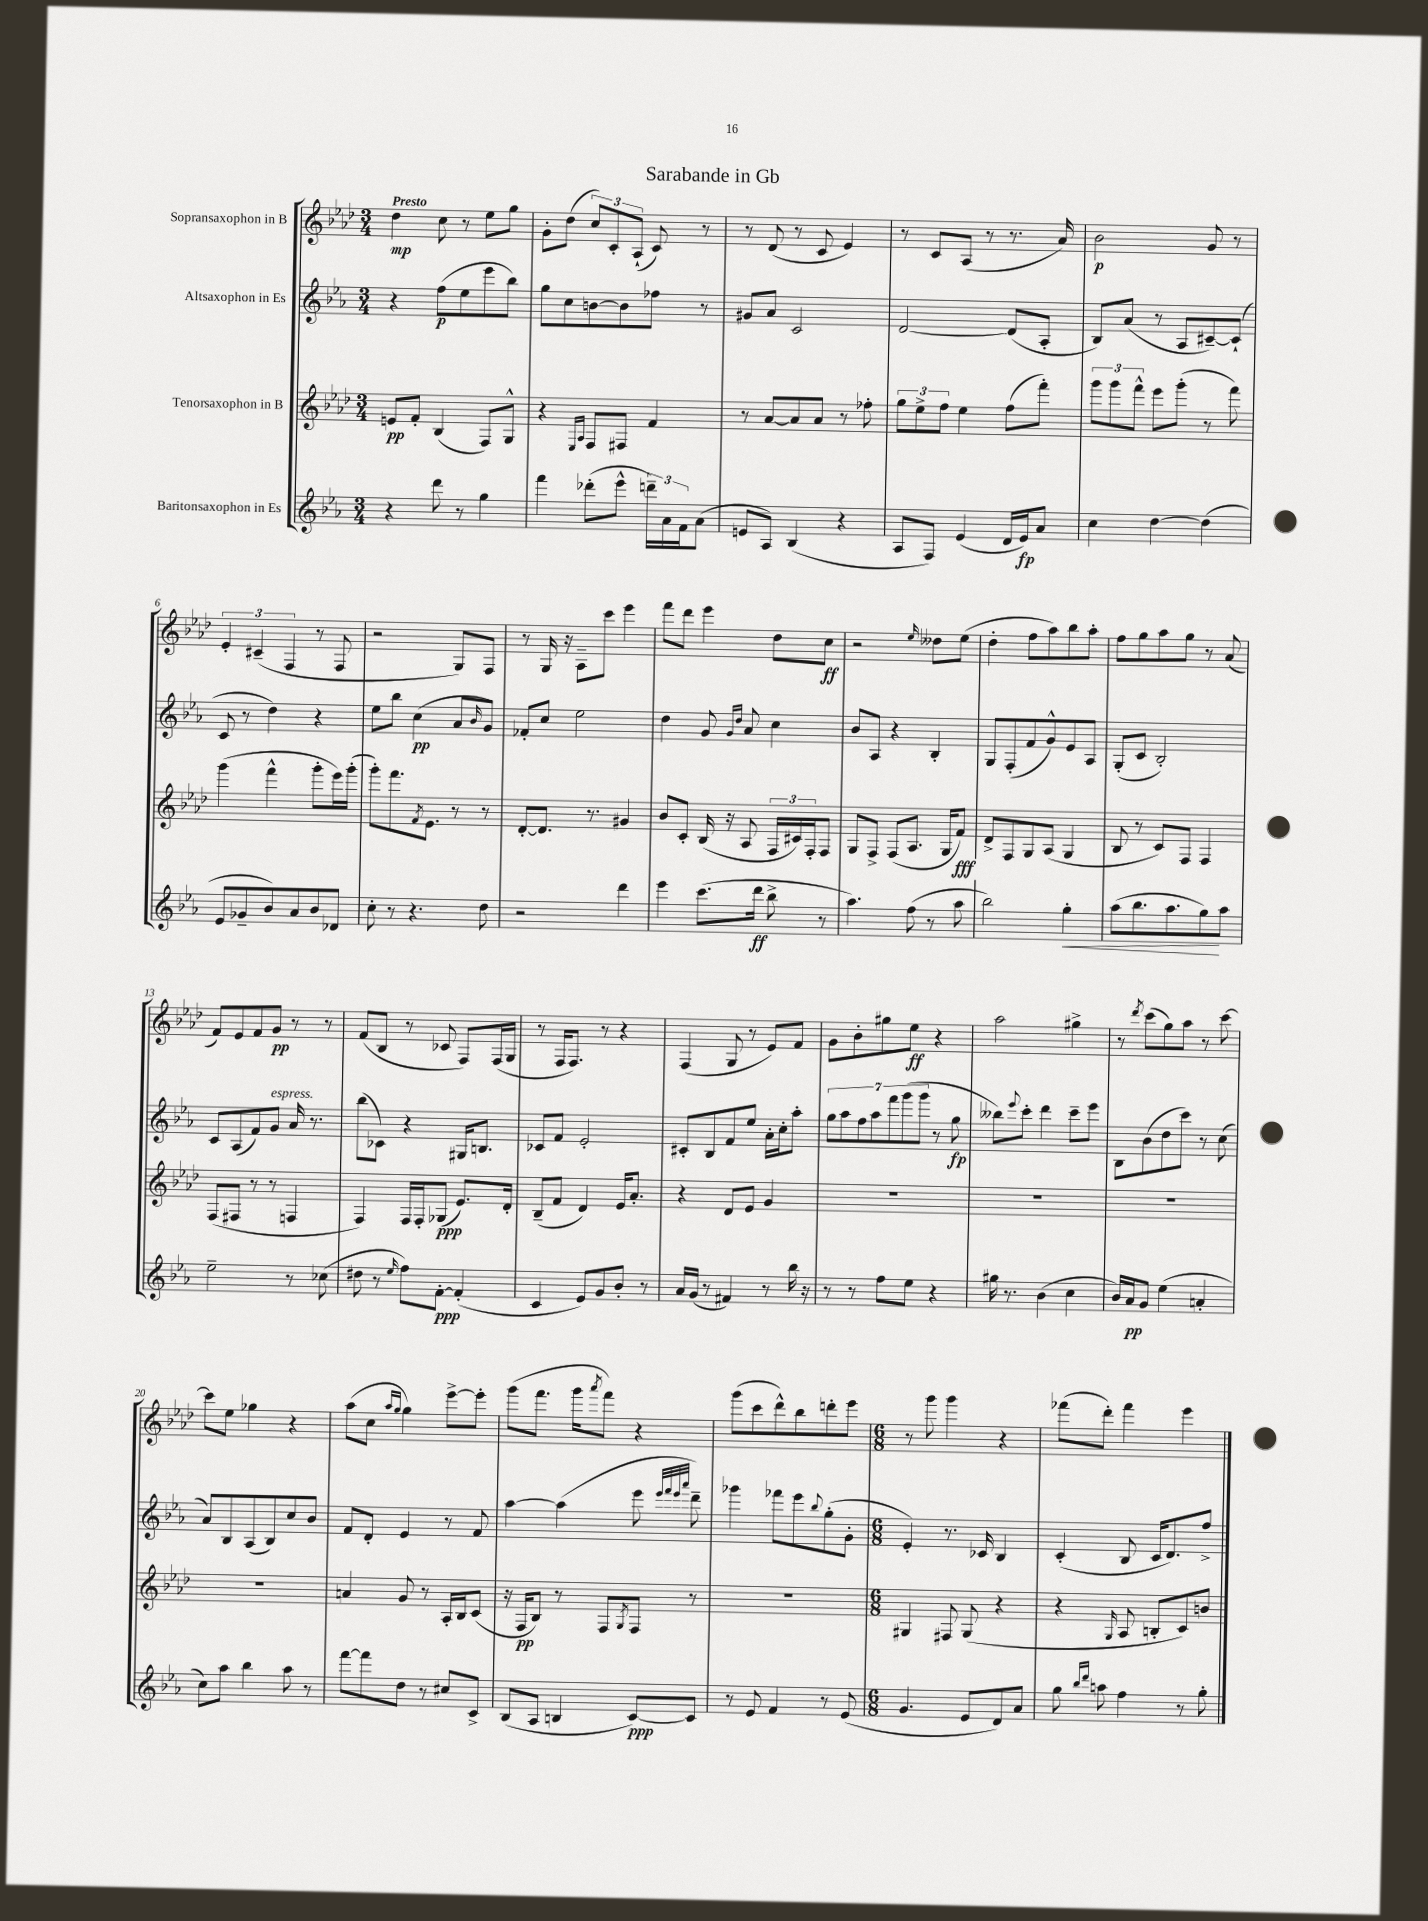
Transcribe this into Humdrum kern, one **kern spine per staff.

**kern	**kern	**kern	**kern
*staff4	*staff3	*staff2	*staff1
*clefG2	*clefG2	*clefG2	*clefG2
*k[b-e-a-]	*k[b-e-a-d-]	*k[b-e-a-]	*k[b-e-a-d-]
*M3/4	*M3/4	*M3/4	*M3/4
4r	8e/L	4r	4dd-\
.	8f'/J	.	.
8ddd\	(4B-/	(8ff\L	8cc\
8r	.	8ee-\	8r
4gg\	8F/L)	8eee-\	8ee-\L
.	8G^^/J	8bb-\J)	8gg\J
=	=	=	=
4fff\	4r	8gg\L	8g'\L
.	.	8cc\	(8dd-\J
.	16qqE-/LL	.	.
.	16qqA-/JJ	.	.
(8ddd-'\L	8F/L	[8b\	12cc/L)
.	.	.	12c'/
8eee-^^\J	8F#/J	8b\]	.
.	.	.	(12A-`/J
24ddd~\LL)	4f/	8ff-\J	8c/)
24a-\	.	.	.
24f\J	.	.	.
(8a-\J	.	8r	8r
=	=	=	=
8e/L	8r	8g#/L	8r
8A-/J)	[8a-/L	8a-/J	(8d-/
(4B-/	8a-/]	2c/	8r
.	8a-/J	.	8c/
4r	8r	.	4e-/)
.	8ff-'\	.	.
=	=	=	=
8A-/L	12gg\L	[2d/	8r
.	12ee-^\	.	.
8F/J)	.	.	8c/L
.	12ff\J	.	.
(4e-/	4ee-\	.	(8A-/J
.	.	.	8r
16d/LL	(8ff\L	(8d/]L	8.r
16e-/J)	.	.	.
8a-/J	8fff'\J)	8A-'/J	.
.	.	.	16a-/)
=	=	=	=
4cc\	12ggg\L	8B-/L)	2b-\
.	12ggg\	.	.
.	.	(8a-/J	.
.	12fff^^\J	.	.
[4dd\	8eee-\L	8r	.
.	(8ggg'\J	8A-/L	.
(4dd\]	8r	[8c#~/)	8g/
.	8fff\)	(8c#`/]J	8r
=	=	=	=
8e-/L	(4ggg\	8c/	6e-'/
8g-~/	.	8r	.
.	.	.	(6c#~/
8b-/)	4fff^^\	4dd\)	.
.	.	.	6F/
8a-/	.	.	.
8b-/	8ggg'\L	4r	8r
8d-/J	16eee-\L)	.	8F/
.	(16ggg'\JJ	.	.
=	=	=	=
8cc'\	8ggg'\L)	8ee-\L	2r
8r	8.fff\	8bb-\J	.
4.r	.	(4cc\	.
.	8qf/	.	.
.	8.e-\J	.	.
.	8r	8a-/L	8G/L)
.	.	16qqb-/	.
8dd\	8r	8g/J)	8F/J
=	=	=	=
2r	[8d-'/L	8f-'/L	8r
.	8.d-/]J	8cc/J	16G/
.	.	.	16r
.	.	2ee-\	8A-~\L
.	8.r	.	.
.	.	.	8ccc\J
4ddd\	4g#/	.	4eee-\
=	=	=	=
4eee-\	8b-/L	4dd\	8fff\L
.	8c'/J	.	8ddd-\J
(8.ccc\L	(16B-/	8g/	4eee-\
.	16r	.	.
.	.	16qqg/LL	.
.	.	16qqdd/JJ	.
.	8A-/	8a-/	.
16ddd\Jk	.	.	.
8bb-^\	24F/LL	4cc\	8dd-\L
.	24c#/)	.	.
.	24F'/J	.	.
8r	8F/J	.	8cc\J
=	=	=	=
4.aa-\)	8G/L	8b-/L	2r
.	8F^/J	8A-/J	.
.	(8F/L	4r	.
(8ff\	8.A-/J	.	.
.	.	.	16qqee-/
8r	.	4B-'/	8dd--\L
.	16G/LK	.	.
8aa-\	8f/J)	.	(8ee-\J
=	=	=	=
2bb-\)	8d-^/L	8G/L	4dd-'\
.	8F/	(8F'/	.
.	8G/	8f/	8ff\L
.	(8A-/J	8g^^/)	8aa-\)
4gg'\	4G/	8e-/	8bb-\
.	.	8A-/J	8aa-'\J
=	=	=	=
(8aa-\L	8B-/	(8G'/L	8ff\L
8.bb-\	8r	8c/J	8gg\
.	8c/L)	2B-'/)	8aa-\
8.aa-\	.	.	.
.	8F/J	.	8gg\J
8gg\)	4F/	.	8r
8aa-\J	.	.	(8a-/
=	=	=	=
2ee-~\	(8F/L	8c/L	8f/L)
.	8F#/J	(8A-/	8e-/
.	8r	8f/)	8f/
.	8r	8g/J	8g/J
8r	4F/	16a-/	8r
.	.	8.r	.
(8cc-\	.	.	8r
=	=	=	=
8dd#\	4F/)	(8bb-\L	(8f/L
8r	.	8c-\J)	8B-/J
16qqee-/	.	.	.
8ff\L)	16F/LL	4r	8r
.	16F'/J	.	.
[8f'\J	(8G-/J	.	8c-/
(4f'/]	8.e-/L)	16G#/LK	8F/L)
.	.	8.B/J	.
.	.	.	(16F/L
.	16d-'/Jk	.	16G/JJ
=	=	=	=
4c/	(8B-~/L	8c-/L	8r
.	8f/J	8f/J	16F/LK
.	.	.	8.F/J)
8e-/L)	4d-/)	2e-'/	.
8g/	.	.	8r
8b-'/J	16e-/LK	.	4r
.	8.a-'/J	.	.
8r	.	.	.
=	=	=	=
16a-/LL	4r	8c#'/L	(4F/
(16g/JJ	.	.	.
8r	.	8B-/	.
4f#/)	8d-/L	8f/	8G/
.	8e-/J	8ee-/J	8r
8r	4g/	16a-'\LL	8e-/L)
.	.	16cc'\J	.
16bb-\	.	8aa-'\J	8f/J
16r	.	.	.
=	=	=	=
8r	2.r	14gg\L	8g\L
.	.	14aa-\	.
8r	.	.	8b-'\
.	.	14ff\	.
.	.	14aa-\	.
8ff\L	.	.	8gg#\
.	.	14fff\	.
.	.	(14ggg\	.
8ee-\J	.	.	8ee-\J
.	.	14ggg\J	.
4r	.	8r	4r
.	.	8gg\	.
=	=	=	=
16gg#\	2.r	8bb--\L)	2aa-\
8.r	.	.	.
.	.	8qqeee-/	.
.	.	8ccc'\J	.
(4b-\	.	4ddd\	.
4cc\	.	8ccc~\L	4gg#^\
.	.	8eee-\J	.
=	=	=	=
16b-/LL)	2.r	8B-\L	8r
16a-/J	.	.	.
.	.	.	8qddd-/
8g/J	.	(8b-\	(8ccc\L
(4ee-\	.	8dd\	8gg\)
.	.	8ccc\J)	8aa-\J
4a'/	.	8r	8r
.	.	(8cc\	[8ccc\
=	=	=	=
8cc\L)	2.r	8a-/L)	8ccc\]L
8aa-\J	.	8B-/	8ee-\J
4bb-\	.	(8A-/	4gg-\
.	.	8B-/)	.
8aa-\	.	8cc/	4r
8r	.	8b-/J	.
=	=	=	=
[8fff\L	4a/	8f/L	(8aa-\L
8fff\]	.	8d'/J	8cc\J
.	.	.	16qqaa-/LL
.	.	.	16qqgg/JJ
8dd\J	8g/	4e-/	4gg\)
8r	8r	.	.
8cc#/L	16A-'/LL	8r	[8eee-^\L
.	16B-/J	.	.
8c^/J	(8c/J	8f/	8eee-'\]J
=	=	=	=
(8B-/L	16r	[4aa-\	(8ggg\L
.	16F/LK	.	.
8A-/J	8B-/J)	.	8.fff\J
4B/	8r	(4aa-\]	.
.	.	.	16ggg\LK
.	.	.	8qaaa-/
.	8F/L	.	8fff\J)
.	8qG/	.	.
[8c/L)	8F/J	8eee-\	4r
.	.	32qqeee-/LLL	.
.	.	32qqfff/	.
.	.	32qqeee-/	.
.	.	32qqaaa-/JJJ	.
8c/]J	8r	8ddd~\)	.
=	=	=	=
8r	2.r	4ggg-\	(8ggg\L
8e-/	.	.	8ccc\
4f/	.	8fff-\L	8ddd-^^\)
.	.	8eee-\	8bb-\
.	.	8qqbb-/	.
8r	.	(8gg'\	8ddd'\
(8e-/	.	8g'\J	8eee-\J
=	=	=	=
*M6/8	*M6/8	*M6/8	*M6/8
4.g/	4G#/	4e-'/)	8r
.	.	.	8ggg\
.	8F#/	8.r	4ggg\
8e-/L	(8G#/	.	.
.	.	16c-/	.
8d/)	4r	4B-/	4r
8a-/J	.	.	.
=	=	=	=
8gg\	4r	(4c'/	(8fff-\L
16qqbb-/LL	.	.	.
16qqddd/JJ	.	.	.
8aa\	.	.	8ddd-'\J)
.	16qqG/	.	.
4ff\	8A-/	8B-/	4fff-\
.	8B'/L	16c/LK	.
.	.	8.d/)	.
8r	8c/)	.	4eee-\
8gg'\	8b/J	8ff^/J	.
==	==	==	==
*-	*-	*-	*-
